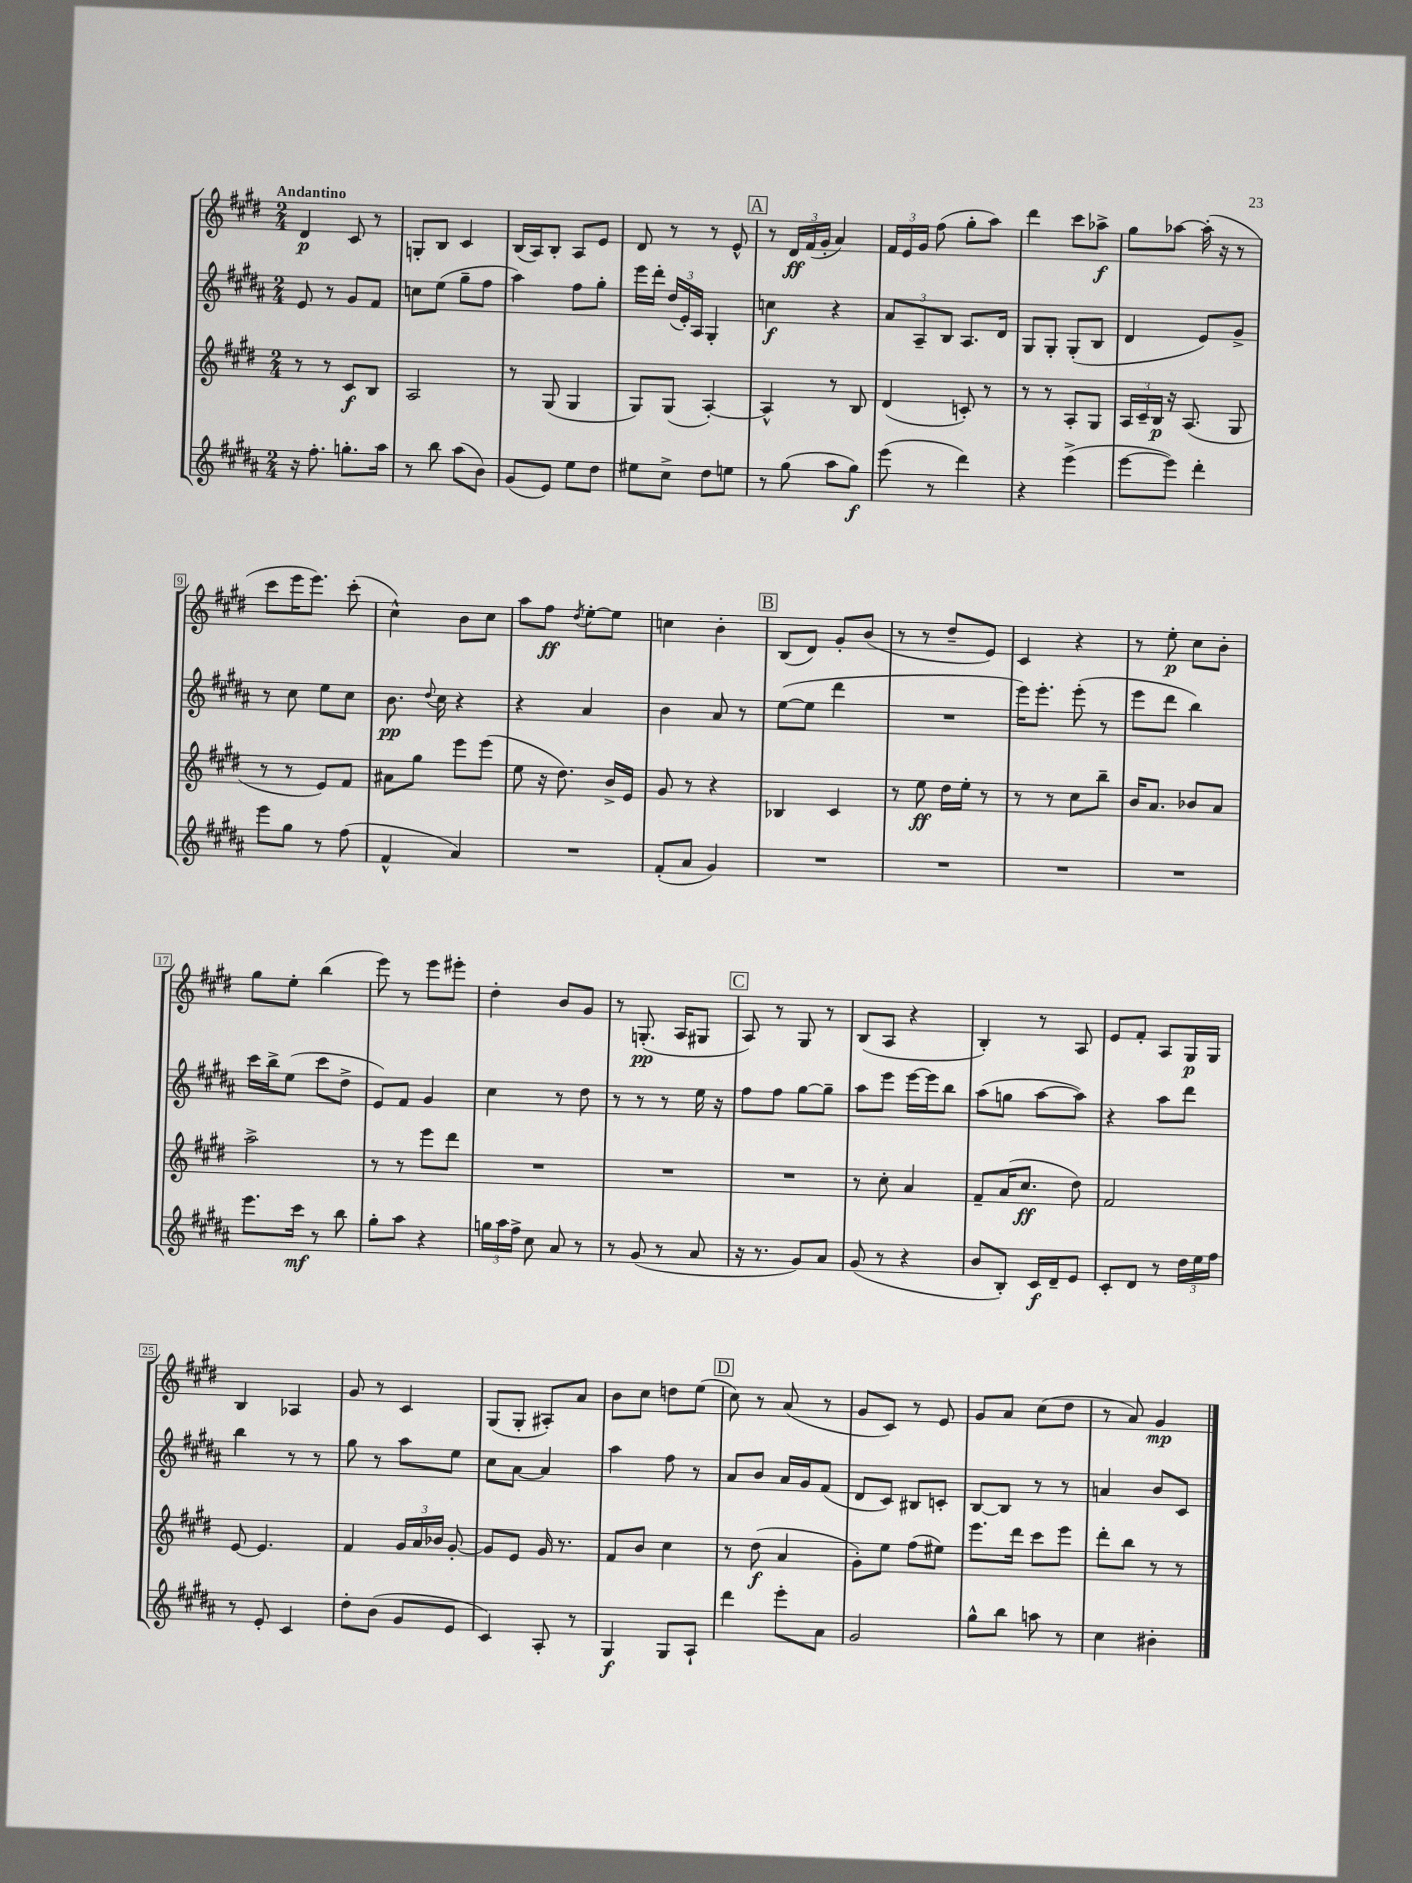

**kern	**dynam	**kern	**dynam	**kern	**dynam	**kern	**dynam
*part4	*part4	*part3	*part3	*part2	*part2	*part1	*part1
*staff4	*staff4	*staff3	*staff3	*staff2	*staff2	*staff1	*staff1
*clefG2	*	*clefG2	*	*clefG2	*	*clefG2	*
*k[f#c#g#d#a#]	*	*k[f#c#g#d#]	*	*k[f#c#g#d#a#]	*	*k[f#c#g#d#]	*
*M2/4	*	*M2/4	*	*M2/4	*	*M2/4	*
=1	=1	=1	=1	=1	=1	=1	=1
!	!	!	!	!	!	!LO:TX:a:B:t=Andantino	!
16r	.	8r	.	8e/	.	4d#/	p
8.ff#'\	.	.	.	.	.	.	.
.	.	8r	.	8r	.	.	.
8.ggn'\L	.	8c#/L	f	8g#/L	.	8c#/	.
.	.	8B/J	.	8f#/J	.	8r	.
16aa#\Jk	.	.	.	.	.	.	.
=2	=2	=2	=2	=2	=2	=2	=2
8r	.	2A/	.	8ccn\L	.	8Gn'/L	.
8bb\	.	.	.	(8ee\J	.	8B/J	.
(8aa#\L	.	.	.	8gg#~\L	.	4c#/	.
8b\J)	.	.	.	8ff#\J	.	.	.
=3	=3	=3	=3	=3	=3	=3	=3
(8g#/L	.	8r	.	4aa#\)	.	(16B/LL	.
.	.	.	.	.	.	16A/J)	.
8e/J)	.	(8G#/	.	.	.	8B'/J	.
8ee\L	.	4G#/	.	8ff#\L	.	8A/L	.
8dd#\J	.	.	.	8gg#'\J	.	8e/J	.
=4	=4	=4	=4	=4	=4	=4	=4
8ee#X\L	.	8G#/L)	.	16eee\LL	.	8d#/	.
.	.	.	.	16ddd#'\JJ	.	.	.
8cc#^\J	.	(8G#/J	.	(24dd#/LL	.	8r	.
.	.	.	.	24e'/)	.	.	.
.	.	.	.	24A#/JJ	.	.	.
8dd#\L	.	[4A'/)	.	4G#'/	.	8r	.
8een\J	.	.	.	.	.	8e^^/	.
!!LO:REH:place=s1:t=A
=5	=5	=5	=5	=5	=5	=5	=5
8r	.	4A^^/]	.	4ccn\	f	8r	.
(8gg#\	.	.	.	.	.	24d#/LL	ff
.	.	.	.	.	.	(24f#/	.
.	.	.	.	.	.	24g#'/JJ	.
8aa#\L	.	8r	.	4r	.	4a/)	.
8gg#\J)	f	8B/	.	.	.	.	.
=6	=6	=6	=6	=6	=6	=6	=6
(8eee\	.	(4d#/	.	12a#/L	.	24f#/LL	.
.	.	.	.	.	.	24e/	.
.	.	.	.	12A#~/	.	24g#/JJ	.
8r	.	.	.	.	.	(8ff#\	.
.	.	.	.	12B/J	.	.	.
4ddd#\)	.	8cn'/)	.	8.A#/L	.	8gg#'\L	.
.	.	8r	.	.	.	8aa\J)	.
.	.	.	.	16d#/Jk	.	.	.
=7	=7	=7	=7	=7	=7	=7	=7
4r	.	8r	.	8G#/L	.	4ddd#\	.
.	.	8r	.	8G#'/J	.	.	.
(4eee^\	.	8A'/L	.	(8G#'/L	.	8ccc#\L	.
.	.	8G#/J	.	8B/J	.	8aa-X^\J	f
=8	=8	=8	=8	=8	=8	=8	=8
[8eee\L	.	24A/LL	.	4d#/	.	8gg#\L	.
.	.	24c#~/	.	.	.	.	.
.	.	24B/JJ	p	.	.	.	.
8eee\J])	.	16r	.	.	.	[8aa-X\J	.
.	.	(8.A/	.	.	.	.	.
4ddd#'\	.	.	.	8e/L)	.	(16aa-'\]	.
.	.	.	.	.	.	16r	.
.	.	8G#/	.	8g#^/J	.	8r	.
!!LO:LB:g=z
=9	=9	=9	=9	=9	=9	=9	=9
8eee\L	.	8r	.	8r	.	8ccc#\L	.
8gg#\J	.	8r	.	8cc#\	.	16eee\K	.
.	.	.	.	.	.	8.eee\J)	.
8r	.	8e/L)	.	8ee\L	.	.	.
(8ff#\	.	8f#/J	.	8cc#\J	.	(8ccc#'\	.
=10	=10	=10	=10	=10	=10	=10	=10
4f#^^/	.	8a#X\L	.	8.b\	pp	4cc#^^\)	.
.	.	8gg#\J	.	.	.	.	.
.	.	.	.	8qqdd#/	.	.	.
.	.	.	.	16cc#\	.	.	.
4a#/)	.	8eee\L	.	4r	.	8b\L	.
.	.	(8eee\J	.	.	.	8cc#\J	.
=11	=11	=11	=11	=11	=11	=11	=11
2r	.	8ee\	.	4r	.	8aa\L	.
.	.	16r	.	.	.	8ff#\J	ff
.	.	8.dd#\)	.	.	.	.	.
.	.	.	.	.	.	8qdd#/	.
.	.	.	.	4a#/	.	[8ee'\L	.
.	.	16b^/LL	.	.	.	8ee\J]	.
.	.	16e/JJ	.	.	.	.	.
=12	=12	=12	=12	=12	=12	=12	=12
(8f#'/L	.	8g#/	.	4b\	.	4ccn\	.
8a#/J	.	8r	.	.	.	.	.
4g#/)	.	4r	.	8a#/	.	4b'\	.
.	.	.	.	8r	.	.	.
!!LO:REH:place=s1:t=B
=13	=13	=13	=13	=13	=13	=13	=13
2r	.	4B-X/	.	([8ee\L	.	(8B/L	.
.	.	.	.	8ee\J]	.	8d#/J)	.
.	.	4c#/	.	4ddd#\	.	8g#'/L	.
.	.	.	.	.	.	(8b/J	.
=14	=14	=14	=14	=14	=14	=14	=14
2r	.	8r	.	2r	.	8r	.
.	.	8ee\	ff	.	.	8r	.
.	.	16dd#\LL	.	.	.	8dd#~/L	.
.	.	16ee'\JJ	.	.	.	.	.
.	.	8r	.	.	.	8e/J)	.
=15	=15	=15	=15	=15	=15	=15	=15
2r	.	8r	.	16eee\KL)	.	4c#/	.
.	.	.	.	8.eee'\J	.	.	.
.	.	8r	.	.	.	.	.
.	.	8cc#\L	.	(8eee'\	.	4r	.
.	.	8bb~\J	.	8r	.	.	.
=16	=16	=16	=16	=16	=16	=16	=16
2r	.	16b/KL	.	8eee\L	.	8r	.
.	.	8.a/J	.	.	.	.	.
.	.	.	.	8ddd#\J	.	8ee'\	p
.	.	8b-X/L	.	4bb\)	.	8cc#\L	.
.	.	8a/J	.	.	.	8b'\J	.
!!LO:LB:g=z
=17	=17	=17	=17	=17	=17	=17	=17
8.eee\L	.	2aa^\	.	16ccc#\LL	.	8gg#\L	.
.	.	.	.	16bb^\J	.	.	.
.	.	.	.	(8ee\J	.	8ee'\J	.
16ccc#\Jk	mf	.	.	.	.	.	.
8r	.	.	.	8ccc#\L	.	(4bb\	.
8bb\	.	.	.	8dd#^\J	.	.	.
=18	=18	=18	=18	=18	=18	=18	=18
8gg#'\L	.	8r	.	8e/L)	.	8eee\)	.
8aa#\J	.	8r	.	8f#/J	.	8r	.
4r	.	8eee\L	.	4g#/	.	8eee\L	.
.	.	8ddd#\J	.	.	.	8eee#X'\J	.
=19	=19	=19	=19	=19	=19	=19	=19
24ggn\LL	.	2r	.	4cc#\	.	4dd#'\	.
24aa#\	.	.	.	.	.	.	.
24ff#^\JJ	.	.	.	.	.	.	.
8cc#\	.	.	.	.	.	.	.
8a#/	.	.	.	8r	.	8b/L	.
8r	.	.	.	8dd#\	.	8g#/J	.
=20	=20	=20	=20	=20	=20	=20	=20
8r	.	2r	.	8r	.	8r	.
(8g#/	.	.	.	8r	.	(8.Gn'/	pp
8r	.	.	.	8r	.	.	.
.	.	.	.	.	.	16A/KL	.
8a#/	.	.	.	16ee\	.	8G#X/J	.
.	.	.	.	16r	.	.	.
!!LO:REH:place=s1:t=C
=21	=21	=21	=21	=21	=21	=21	=21
16r	.	2r	.	8ff#\L	.	8A/)	.
8.r	.	.	.	.	.	.	.
.	.	.	.	8ff#\J	.	8r	.
8g#/L)	.	.	.	[8gg#\L	.	8G#/	.
8a#/J	.	.	.	8gg#~\J]	.	8r	.
=22	=22	=22	=22	=22	=22	=22	=22
(8g#/	.	8r	.	8aa#\L	.	(8B/L	.
8r	.	8cc#'\	.	8eee\J	.	8A/J	.
4r	.	4a/	.	[16eee\LL	.	4r	.
.	.	.	.	16eee\J]	.	.	.
.	.	.	.	8bb\J	.	.	.
=23	=23	=23	=23	=23	=23	=23	=23
8b/L	.	8f#~/L	.	(8aa#\L	.	4B'/)	.
8B'/J)	.	(16a/K	.	8ggn\J	.	.	.
.	.	8.cc#/J	ff	.	.	.	.
16c#/LL	f	.	.	[8aa#\L	.	8r	.
16d#~/J	.	.	.	.	.	.	.
8e/J	.	8dd#\)	.	8aa#\J])	.	8A/	.
=24	=24	=24	=24	=24	=24	=24	=24
8c#'/L	.	2f#/	.	4r	.	8e/L	.
8d#/J	.	.	.	.	.	8f#'/J	.
8r	.	.	.	8aa#\L	.	8A/L	.
24dd#\LL	.	.	.	8ddd#\J	.	16G#/L	p
24ee\	.	.	.	.	.	.	.
.	.	.	.	.	.	16G#/JJ	.
24ff#\JJ	.	.	.	.	.	.	.
!!LO:LB:g=z
=25	=25	=25	=25	=25	=25	=25	=25
8r	.	[8e/	.	4bb\	.	4B/	.
8e'/	.	4.e/]	.	.	.	.	.
4c#/	.	.	.	8r	.	4A-X/	.
.	.	.	.	8r	.	.	.
=26	=26	=26	=26	=26	=26	=26	=26
8dd#'\L	.	4f#/	.	8gg#\	.	8g#/	.
(8b\J	.	.	.	8r	.	8r	.
8g#/L	.	24g#/LL	.	8aa#\L	.	4c#/	.
.	.	24a/	.	.	.	.	.
.	.	24b-X/JJ	.	.	.	.	.
8e/J	.	[8g#'/	.	8ee\J	.	.	.
=27	=27	=27	=27	=27	=27	=27	=27
4c#/)	.	8g#/L]	.	8cc#\L	.	(8G#/L	.
.	.	8e/J	.	[8a#\J	.	8G#'/J	.
8A#'/	.	16g#/	.	4a#/]	.	8A#X'/L)	.
.	.	8.r	.	.	.	.	.
8r	.	.	.	.	.	8a/J	.
=28	=28	=28	=28	=28	=28	=28	=28
4G#/	f	8f#/L	.	4aa#\	.	8b\L	.
.	.	8b/J	.	.	.	8cc#\J	.
8G#/L	.	4cc#\	.	8ff#\	.	8ddn\L	.
8A#`/J	.	.	.	8r	.	(8ee\J	.
!!LO:REH:place=s1:t=D
=29	=29	=29	=29	=29	=29	=29	=29
4ddd#\	.	8r	.	8a#/L	.	8cc#\)	.
.	.	(8dd#\	f	8b/J	.	8r	.
8eee'\L	.	4a/	.	16a#/LL	.	(8a/	.
.	.	.	.	16g#/J	.	.	.
8a#\J	.	.	.	(8f#/J	.	8r	.
=30	=30	=30	=30	=30	=30	=30	=30
2g#/	.	8g#'\L)	.	8d#/L	.	8g#/L	.
.	.	8ee\J	.	8c#/J)	.	8c#/J)	.
.	.	(8ff#\L	.	8B#X/L	.	8r	.
.	.	8ee#X\J)	.	8cn'/J	.	8e/	.
=31	=31	=31	=31	=31	=31	=31	=31
8gg#^^\L	.	8.eee\L	.	[8B/L	.	8g#/L	.
8bb\J	.	.	.	8B/J]	.	8a/J	.
.	.	16ddd#\Jk	.	.	.	.	.
8aan\	.	8ccc#\L	.	8r	.	(8cc#\L	.
8r	.	8eee\J	.	8r	.	8dd#\J	.
=32	=32	=32	=32	=32	=32	=32	=32
4cc#\	.	8ddd#'\L	.	4an/	.	8r	.
.	.	8bb\J	.	.	.	8a/)	.
4b#X'\	.	8r	.	8b/L	.	4g#/	mp
.	.	8r	.	8c#/J	.	.	.
==	==	==	==	==	==	==	==
*-	*-	*-	*-	*-	*-	*-	*-
